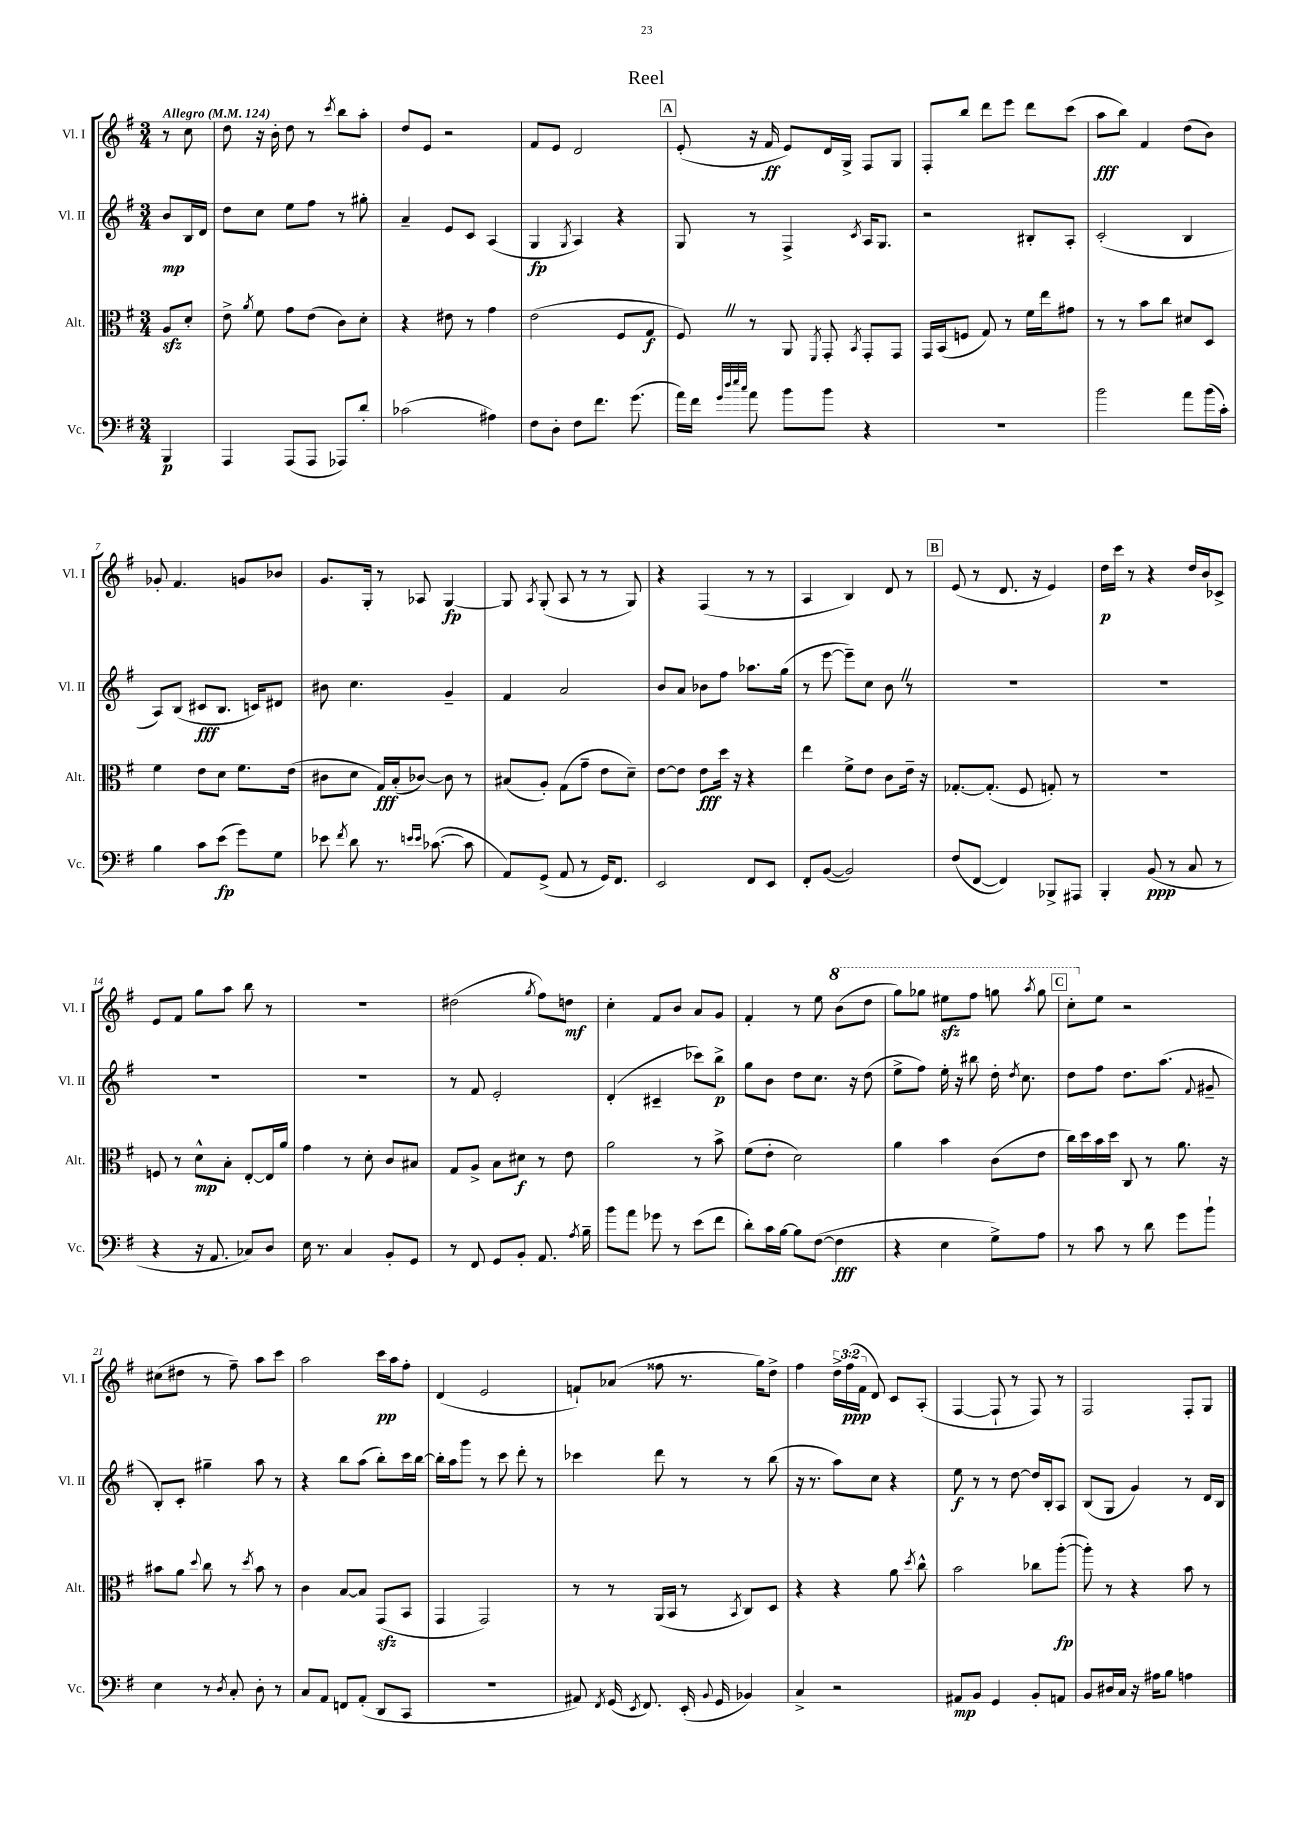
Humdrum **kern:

**kern	**dynam	**kern	**dynam	**kern	**dynam	**kern	**dynam
*part4	*part4	*part3	*part3	*part2	*part2	*part1	*part1
*staff4	*staff4	*staff3	*staff3	*staff2	*staff2	*staff1	*staff1
*I"Vc.	*	*I"Alt.	*	*I"Vl. II	*	*I"Vl. I	*
*I'Vc.	*	*I'Alt.	*	*I'Vl. II	*	*I'Vl. I	*
*clefF4	*	*clefC3	*	*clefG2	*	*clefG2	*
*k[f#]	*	*k[f#]	*	*k[f#]	*	*k[f#]	*
*M3/4	*	*M3/4	*	*M3/4	*	*M3/4	*
*MM124	*	*MM124	*	*MM124	*	*MM124	*
=	=	=	=	=	=	=	=
!	!	!	!	!	!	!LO:TX:a:B:t=Allegro	!
4BBB/	p	8Azz/L	.	8b/L	mp	8r	.
.	.	8d'/J	.	16B/L	.	8cc\	.
.	.	.	.	16d/JJ	.	.	.
=1	=1	=1	=1	=1	=1	=1	=1
4AAA/	.	8e^\	.	8dd\L	.	8dd\	.
.	.	8qa/	.	.	.	.	.
.	.	8f#\	.	8cc\J	.	16r	.
.	.	.	.	.	.	16b'\	.
(8AAA/L	.	8g\L	.	8ee\L	.	8dd\	.
8AAA/J	.	(8e\J	.	8ff#\J	.	8r	.
.	.	.	.	.	.	8qccc/	.
8AAA-X/L)	.	8c\L)	.	8r	.	8bb\L	.
8d'/J	.	8d'\J	.	8gg#X'\	.	8aa'\J	.
=2	=2	=2	=2	=2	=2	=2	=2
(2c-X\	.	4r	.	4a~/	.	8dd/L	.
.	.	.	.	.	.	8e/J	.
.	.	8e#X\	.	8e/L	.	2r	.
.	.	8r	.	8c/J	.	.	.
4A#X\)	.	4g\	.	(4A/	.	.	.
=3	=3	=3	=3	=3	=3	=3	=3
8F#\L	.	(2e\	.	4G/	fp	8f#/L	.
8D'\J	.	.	.	.	.	8e/J	.
.	.	.	.	8qG/	.	.	.
8F#\L	.	.	.	4A/)	.	2d/	.
8.f#\J	.	.	.	.	.	.	.
.	.	8F#/L	.	4r	.	.	.
(8.g\	.	.	.	.	.	.	.
.	.	8G/J	f	.	.	.	.
!!LO:REH:place=s1:t=A
=4	=4	=4	=4	=4	=4	=4	=4
16a\LL)	.	8F#Z/)	.	8G/	.	(8e'/	.
16f#\JJ	.	.	.	.	.	.	.
32qqg/LLL	.	.	.	.	.	.	.
32qqdd/	.	.	.	.	.	.	.
32qqee/	.	.	.	.	.	.	.
32qqcc/JJJ	.	.	.	.	.	.	.
8a\	.	8r	.	8r	.	16r	.
.	.	.	.	.	.	16f#/	ff
8b\L	.	8AA/	.	4F#^/	.	8e/L)	.
.	.	8qFF#/	.	.	.	.	.
8b\J	.	8GG'/	.	.	.	16d/L	.
.	.	.	.	.	.	16G^/JJ	.
.	.	8qBB/	.	8qc/	.	.	.
4r	.	8GG'/L	.	16A/KL	.	8F#/L	.
.	.	.	.	8.G/J	.	.	.
.	.	8GG/J	.	.	.	8G/J	.
=5	=5	=5	=5	=5	=5	=5	=5
2.r	.	16GG/LL	.	2r	.	8F#'/L	.
.	.	(16BB/J	.	.	.	.	.
.	.	8Fn/J	.	.	.	8bb/J	.
.	.	8G/)	.	.	.	8ddd\L	.
.	.	8r	.	.	.	8eee\J	.
.	.	16f#\LL	.	8B#X'/L	.	8ddd\L	.
.	.	16ee\J	.	.	.	.	.
.	.	8g#X\J	.	8A'/J	.	(8ccc\J	.
=6	=6	=6	=6	=6	=6	=6	=6
2b\	.	8r	.	(2c'/	.	8aa\L	fff
.	.	8r	.	.	.	8bb\J)	.
.	.	8b\L	.	.	.	4f#/	.
.	.	8cc\J	.	.	.	.	.
8a\L	.	8d#X/L	.	4B/	.	(8dd\L	.
(16b\L	.	8D/J	.	.	.	8b\J)	.
16c'\JJ)	.	.	.	.	.	.	.
!!LO:LB:g=z
=7	=7	=7	=7	=7	=7	=7	=7
4B\	.	4f#\	.	8A/L)	.	8g-X'/	.
.	.	.	.	(8B/J	.	4.f#/	.
8c\L	.	8e\L	.	8c#X/L	fff	.	.
(8e\J	fp	8d\J	.	8.B/J	.	.	.
8g\L)	.	8.f#\L	.	.	.	8gn/L	.
.	.	.	.	16cn/KL)	.	.	.
8G\J	.	.	.	8d#X/J	.	8b-X/J	.
.	.	(16e\Jk	.	.	.	.	.
=8	=8	=8	=8	=8	=8	=8	=8
8e-X\	.	8c#X\L	.	8b#X\	.	8.g/L	.
8qf#/	.	.	.	.	.	.	.
8d\	.	8d\J	.	4.cc\	.	.	.
.	.	.	.	.	.	16G'/Jk	.
8.r	.	16G/LL)	fff	.	.	8r	.
.	.	(16B'/J	.	.	.	.	.
.	.	[8c-X/J)	.	.	.	8A-X/	.
16qqen/LL	.	.	.	.	.	.	.
16qqe/JJ	.	.	.	.	.	.	.
([8.c-X\	.	.	.	.	.	.	.
.	.	8c-\]	.	4g~/	.	[4G/	fp
8c-\]	.	8r	.	.	.	.	.
=9	=9	=9	=9	=9	=9	=9	=9
8AA/L)	.	(8B#X/L	.	4f#/	.	8G/]	.
.	.	.	.	.	.	8qA/	.
(8GG^/J	.	8A'/J)	.	.	.	(8G'/	.
8AA/	.	(8G\L	.	2a/	.	8A/	.
8r	.	8g~\J	.	.	.	8r	.
16GG/KL)	.	8e\L	.	.	.	8r	.
8.FF#/J	.	.	.	.	.	.	.
.	.	8d~\J)	.	.	.	8G/)	.
=10	=10	=10	=10	=10	=10	=10	=10
2EE/	.	[8e\L	.	8b/L	.	4r	.
.	.	8e\J]	.	8a/J	.	.	.
.	.	8e\L	fff	8b-X\L	.	(4F#/	.
.	.	16dd\Jk	.	8ff#\J	.	.	.
.	.	16r	.	.	.	.	.
8FF#/L	.	4r	.	8.aa-X\L	.	8r	.
8EE/J	.	.	.	.	.	8r	.
.	.	.	.	(16gg\Jk	.	.	.
=11	=11	=11	=11	=11	=11	=11	=11
8FF#'/L	.	4ee\	.	8r	.	4A/	.
([8BB/J	.	.	.	[8eee\	.	.	.
2BB/])	.	8f#^\L	.	8eee~\L])	.	4B/)	.
.	.	8e\J	.	8cc\J	.	.	.
.	.	8c\L	.	8bZ\	.	8d/	.
.	.	16e~\Jk	.	8r	.	8r	.
.	.	16r	.	.	.	.	.
!!LO:REH:place=s1:t=B
=12	=12	=12	=12	=12	=12	=12	=12
(8F#/L	.	[8.G-X'/L	.	2.r	.	(8e/	.
[8FF#/J	.	.	.	.	.	8r	.
.	.	(8.G-'/J]	.	.	.	.	.
4FF#/])	.	.	.	.	.	8.d/	.
.	.	8F#/	.	.	.	.	.
.	.	.	.	.	.	16r	.
8BBB-X^/L	.	8Gn'/)	.	.	.	4e/)	.
8AAA#X/J	.	8r	.	.	.	.	.
=13	=13	=13	=13	=13	=13	=13	=13
4BBB'/	.	2.r	.	2.r	.	16dd\LL	p
.	.	.	.	.	.	16ccc\JJ	.
.	.	.	.	.	.	8r	.
(8BB/	ppp	.	.	.	.	4r	.
8r	.	.	.	.	.	.	.
8C/	.	.	.	.	.	16dd/LL	.
.	.	.	.	.	.	16b/J	.
8r	.	.	.	.	.	8c-X^/J	.
!!LO:LB:g=z
=14	=14	=14	=14	=14	=14	=14	=14
4r	.	8Fn/	.	2.r	.	8e/L	.
.	.	8r	.	.	.	8f#/J	.
16r	.	8d^^\L	mp	.	.	8gg\L	.
8.AA/	.	.	.	.	.	.	.
.	.	8B'\J	.	.	.	8aa\J	.
8C-X/L)	.	[8E'/L	.	.	.	8bb\	.
8D/J	.	16E/L]	.	.	.	8r	.
.	.	16a/JJ	.	.	.	.	.
=15	=15	=15	=15	=15	=15	=15	=15
16E\	.	4g\	.	2.r	.	2.r	.
8.r	.	.	.	.	.	.	.
4C/	.	8r	.	.	.	.	.
.	.	8d'\	.	.	.	.	.
8BB'/L	.	8c/L	.	.	.	.	.
8GG/J	.	8B#X/J	.	.	.	.	.
=16	=16	=16	=16	=16	=16	=16	=16
8r	.	8G/L	.	8r	.	(2dd#X\	.
8FF#/	.	8A^/J	.	8f#/	.	.	.
8GG/L	.	8B\L	.	2e'/	.	.	.
8BB'/J	.	8d#X\J	f	.	.	.	.
.	.	.	.	.	.	8qgg/	.
8.AA/	.	8r	.	.	.	8ff#\L)	.
.	.	8e\	.	.	.	8ddn\J	mf
8qA/	.	.	.	.	.	.	.
16B~\	.	.	.	.	.	.	.
=17	=17	=17	=17	=17	=17	=17	=17
8b\L	.	2a\	.	(4d'/	.	4cc'\	.
8a\J	.	.	.	.	.	.	.
8g-X\	.	.	.	4c#X~/	.	8f#/L	.
8r	.	.	.	.	.	8b/J	.
(8e\L	.	8r	.	8ccc-X\L)	.	8a/L	.
8f#\J	.	8b^\	.	8bb^\J	p	8g/J	.
=18	=18	=18	=18	=18	=18	=18	=18
8d'\L)	.	(8f#\L	.	8gg\L	.	4f#'/	.
16c\L	.	8e'\J	.	8b\J	.	.	.
[16B\JJ	.	.	.	.	.	.	.
8B\L]	.	2d\)	.	8dd\L	.	8r	.
([8F#\J	.	.	.	8.cc\J	.	8ee\	.
*	*	*	*	*	*	*8va	*
4F#\]	fff	.	.	.	.	(8bb\L	.
.	.	.	.	16r	.	.	.
.	.	.	.	(8dd\	.	8ddd\J	.
=19	=19	=19	=19	=19	=19	=19	=19
4r	.	4a\	.	8ee^\L	.	8ggg\L)	.
.	.	.	.	8ff#\J)	.	8ggg-X\J	.
4E\	.	4b\	.	16ee'\	.	8eee#Xzz\L	.
.	.	.	.	16r	.	.	.
.	.	.	.	8bb#X\	.	8fff#\J	.
8G^\L)	.	(8c\L	.	16dd'\	.	8gggn\	.
.	.	.	.	8qdd/	.	.	.
.	.	.	.	8.cc\	.	.	.
.	.	.	.	.	.	8qaaa/	.
8A\J	.	8e\J	.	.	.	8ggg\	.
!!LO:REH:place=s1:t=C
=20	=20	=20	=20	=20	=20	=20	=20
8r	.	16cc\LL)	.	8dd\L	.	8ccc'\L	.
.	.	16dd\	.	.	.	.	.
*	*	*	*	*	*	*X8va	*
8c\	.	16b\	.	8ff#\J	.	8ee\J	.
.	.	16dd\JJ	.	.	.	.	.
8r	.	8C/	.	8.dd\L	.	2r	.
8d\	.	8r	.	.	.	.	.
.	.	.	.	(8.aa\J	.	.	.
8g\L	.	8.a\	.	.	.	.	.
.	.	.	.	8qqf#/	.	.	.
8b`\J	.	.	.	8g#X~/	.	.	.
.	.	16r	.	.	.	.	.
!!LO:LB:g=z
=21	=21	=21	=21	=21	=21	=21	=21
4E\	.	8b#X\L	.	8B'/L)	.	(8cc#X\L	.
.	.	8a\J	.	8c'/J	.	8dd#X\J	.
.	.	8qqdd/	.	.	.	.	.
8r	.	8cc\	.	4gg#X~\	.	8r	.
8qD/	.	.	.	.	.	.	.
8C'/	.	8r	.	.	.	8ff#~\)	.
.	.	8qdd/	.	.	.	.	.
8D'\	.	8b#\	.	8aa\	.	8aa\L	.
8r	.	8r	.	8r	.	8ccc\J	.
=22	=22	=22	=22	=22	=22	=22	=22
8C/L	.	4c\	.	4r	.	2aa\	.
8AA/J	.	.	.	.	.	.	.
8FFn/L	.	[8B/L	.	8bb\L	.	.	.
(8AA'/J	.	8B/J]	.	(8aa\J	.	.	.
8DD/L	.	(8GGzz/L	.	8bb'\L)	.	16ccc\LL	pp
.	.	.	.	.	.	16aa\J	.
8CC/J	.	8BB/J	.	16ccc\L	.	8ff#'\J	.
.	.	.	.	[16bb\JJ	.	.	.
=23	=23	=23	=23	=23	=23	=23	=23
2.r	.	4GG/	.	16bb'\LL]	.	(4d/	.
.	.	.	.	16aa\J	.	.	.
.	.	.	.	8ggg\J	.	.	.
.	.	2GG/)	.	8r	.	2e/	.
.	.	.	.	8ccc\	.	.	.
.	.	.	.	8ddd'\	.	.	.
.	.	.	.	8r	.	.	.
=24	=24	=24	=24	=24	=24	=24	=24
8AA#X/)	.	8r	.	4ccc-X\	.	8fn`/L)	.
8qFF#/	.	.	.	.	.	.	.
(16GG/	.	8r	.	.	.	(8a-X/J	.
8qEE/	.	.	.	.	.	.	.
8.FF#/)	.	.	.	.	.	.	.
.	.	(16AA/LL	.	8ddd\	.	8ff##X\	.
.	.	16BB/JJ	.	.	.	.	.
(16EE'/	.	8r	.	8r	.	8.r	.
8qqBB/	.	.	.	.	.	.	.
16GG/	.	.	.	.	.	.	.
.	.	8qBB/	.	.	.	.	.
4BB-X/)	.	8C/L)	.	8r	.	.	.
.	.	.	.	.	.	16gg\KL)	.
.	.	8D/J	.	(8bb\	.	8dd^\J	.
=25	=25	=25	=25	=25	=25	=25	=25
4C^/	.	4r	.	16r	.	4ff#\	.
.	.	.	.	8.r	.	.	.
2r	.	4r	.	8aa\L)	.	24dd^\LL	.
.	.	.	.	.	.	(24ff#\	ppp
.	.	.	.	.	.	24f#\JJ	.
.	.	.	.	8cc\J	.	8d/)	.
.	.	8a\	.	4r	.	8c/L	.
.	.	8qdd/	.	.	.	.	.
.	.	8cc^^\	.	.	.	(8A'/J	.
=26	=26	=26	=26	=26	=26	=26	=26
8AA#X/L	mp	2b\	.	8ee\	f	[4F#/	.
8BB/J	.	.	.	8r	.	.	.
4GG/	.	.	.	8r	.	8F#`/]	.
.	.	.	.	[8dd\	.	8r	.
8BB'/L	.	8cc-X\L	.	16dd/LL]	.	8F#/)	.
.	.	.	.	16B'/J	.	.	.
8AAn/J	.	([8aa'\J	fp	8A/J	.	8r	.
=27	=27	=27	=27	=27	=27	=27	=27
8BB/L	.	8aa'\])	.	(8B/L	.	2F#/	.
16D#X/L	.	8r	.	8G/J	.	.	.
16C/JJ	.	.	.	.	.	.	.
16r	.	4r	.	4g/)	.	.	.
16A#X\KL	.	.	.	.	.	.	.
8B\J	.	.	.	.	.	.	.
4An\	.	8b\	.	8r	.	8F#'/L	.
.	.	8r	.	16d/LL	.	8G/J	.
.	.	.	.	16B/JJ	.	.	.
==	==	==	==	==	==	==	==
*-	*-	*-	*-	*-	*-	*-	*-
